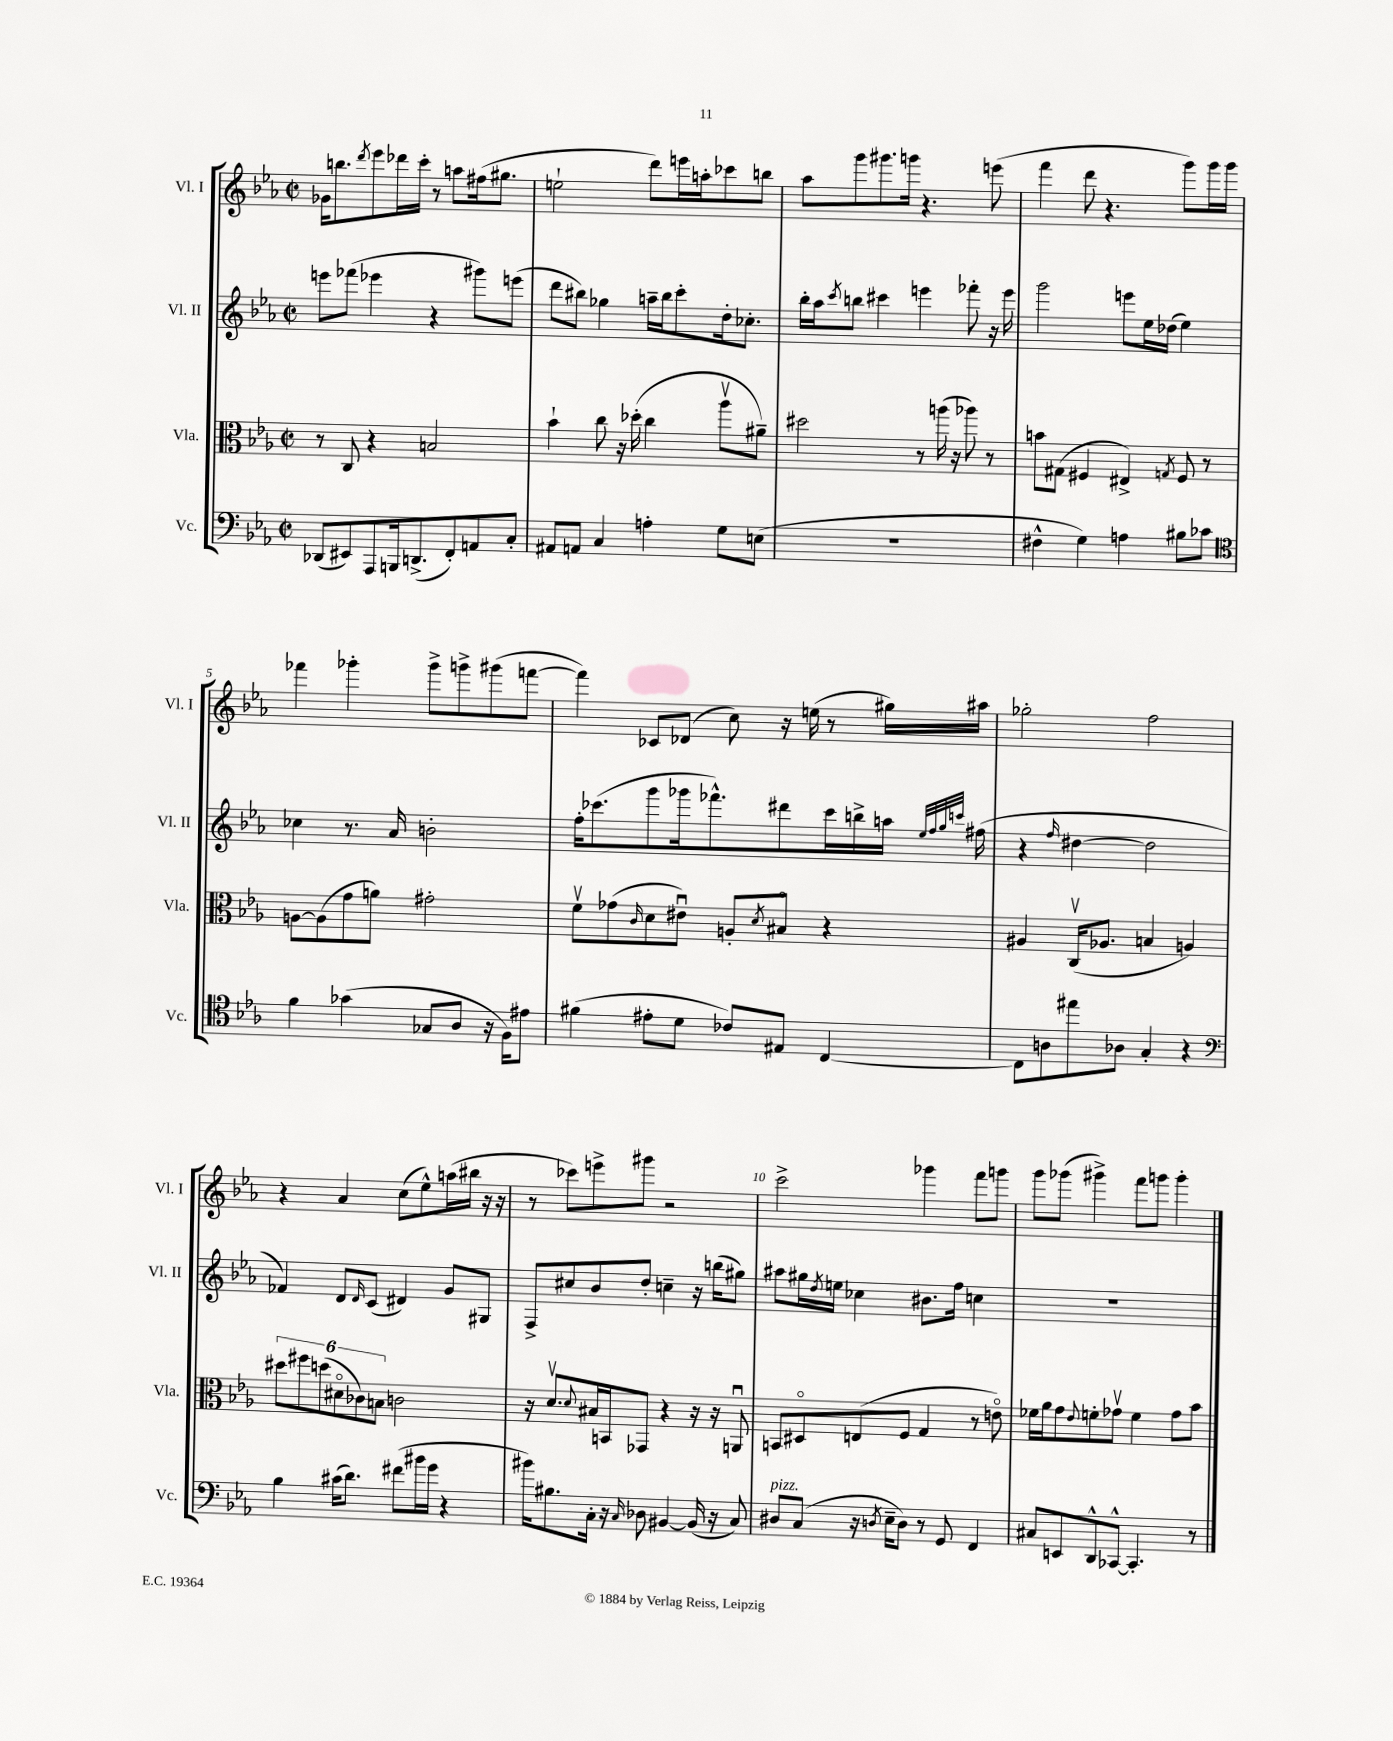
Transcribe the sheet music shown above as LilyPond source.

<<
\new StaffGroup <<
\new Staff = "s0" \with { instrumentName = "Vl. I" shortInstrumentName = "Vl. I" } {
    \clef treble \key ees \major \defaultTimeSignature \time 2/2
    ges'16 b''8. \acciaccatura { d'''8 } ees'''8 des'''16 c'''16-. r8 a''8 fis''16( gis''8. |
    e''2-! d'''8) e'''16 a''16-. ces'''8 b''8 |
    aes''8 g'''8 gis'''8. g'''16 r4. e'''8( |
    f'''4 d'''8 r4. g'''8) g'''16 g'''16 |
    fes'''4 ges'''4-. ges'''8-> g'''8-> gis'''8( f'''8~ |
    f'''4) ces'8 des'8( c''8) r16 e''16( r8 gis''16) ais''16 |
    ges''2-. f''2 |
    r4 aes'4 c''8( ees''8-^) a''16( bis''16 r16 r16 |
    r8 ces'''8) e'''8-> gis'''8 r2 |
    c'''2-> ges'''4 f'''8 g'''8 |
    g'''8 ges'''8( gis'''4->) f'''8 g'''8 g'''4-. \bar "|." |
}
\new Staff = "s1" \with { instrumentName = "Vl. II" shortInstrumentName = "Vl. II" } {
    \clef treble \key ees \major \defaultTimeSignature \time 2/2
    e'''8 fes'''8( ees'''4 r4 gis'''8) e'''8( |
    d'''8 bis''8) ges''4 a''16-- bis''16 c'''8-. d''16-. ces''8.-. |
    bes''16-. aes''16 \acciaccatura { c'''8 } b''8 cis'''4 e'''4 fes'''8-. r16 e'''16 |
    g'''2 e'''8 ees''16 des''16( ees''4) |
    ces''4 r8. aes'16 b'2-. |
    f''16-. ces'''8.( g'''8 ges'''16 fes'''8.-^) dis'''8 ces'''16 b''16-> a''16 \grace { ees''32 f''32 g''32 c'''32 } fis''16( |
    r4 \grace { f''16 } dis''4~ dis''2 |
    fes'4) d'8 \grace { d'16 } c'8( dis'4) g'8 gis8 |
    f8-> cis''8 bes'8 d''8-. c''4-- r16 b''16( gis''8) |
    ais''8 gis''16 \acciaccatura { d''8 } e''16 ces''4 bis'8. f''16 c''4 |
    R1 \bar "|." |
}
\new Staff = "s2" \with { instrumentName = "Vla." shortInstrumentName = "Vla." } {
    \clef alto \key ees \major \defaultTimeSignature \time 2/2
    r8 c8 r4 b2 |
    bes'4-! c''8 r16 des''16-.( c''4 aes''8\upbow ais'8--) |
    dis''2 r8 a''16( r16 aes''8) r8 |
    b'8 gis8( fis4 eis4->) \acciaccatura { g8 } fis8 r8 |
    a8~ a8( g'8 a'8) gis'2-. |
    f'8\upbow ges'8( \grace { c'16 } d'8 eis'8\downbow) a8-. \acciaccatura { d'8 } bis8\flageolet r4 |
    ais4 c16\upbow( aes8. b4 a4) |
    \tuplet 6/4 { dis''8 fis''8 d''8( dis'8\flageolet ces'8) b8 } c'2 |
    r16 d'8.\upbow \appoggiatura { d'8 } bis16 b,16 ges,8 r4 r16 r16 a,8\downbow |
    b,8 dis8\flageolet e8( f8 g4 r8 e'8\flageolet) |
    fes'16 aes'16 g'8 \appoggiatura { ees'8 } f'8-. ges'8\upbow f'4 ges'8 bes'8 \bar "|." |
}
\new Staff = "s3" \with { instrumentName = "Vc." shortInstrumentName = "Vc." } {
    \clef bass \key ees \major \defaultTimeSignature \time 2/2
    des,8( eis,8) aes,,8 b,,16 d,8.->( f,8-.) a,8 c8-. |
    ais,8 a,8 c4 a4-. g8 e8( |
    R1 |
    fis4-^ g4) a4 bis8 ces'8 |
    \clef tenor f'4 ges'4( ges8 aes8 r16 f16) eis'8 |
    fis'4( eis'8-. d'8 ces'8) eis8 c4~ |
    c8 a8 eis''8 aes8 g4-. r4 |
    \clef bass bes4 cis'16( d'8.) fis'8( bis'16 g'16 r4 |
    bis'16) bis8. c16-. r16 \grace { c16 } des8 bis,4~ bis,16( r16 c8) |
    dis8^\markup { \italic "pizz." } c8( r16 \acciaccatura { d8 } ees16-- d8) r8 g,8 f,4 |
    cis8 e,8 d,8-^ ces,8~-^ ces,4.-. r8 \bar "|." |
}
>>
>>
\layout { \context { \Score \override BarNumber.break-visibility = ##(#f #t #t) barNumberVisibility = #(every-nth-bar-number-visible 5) } }
